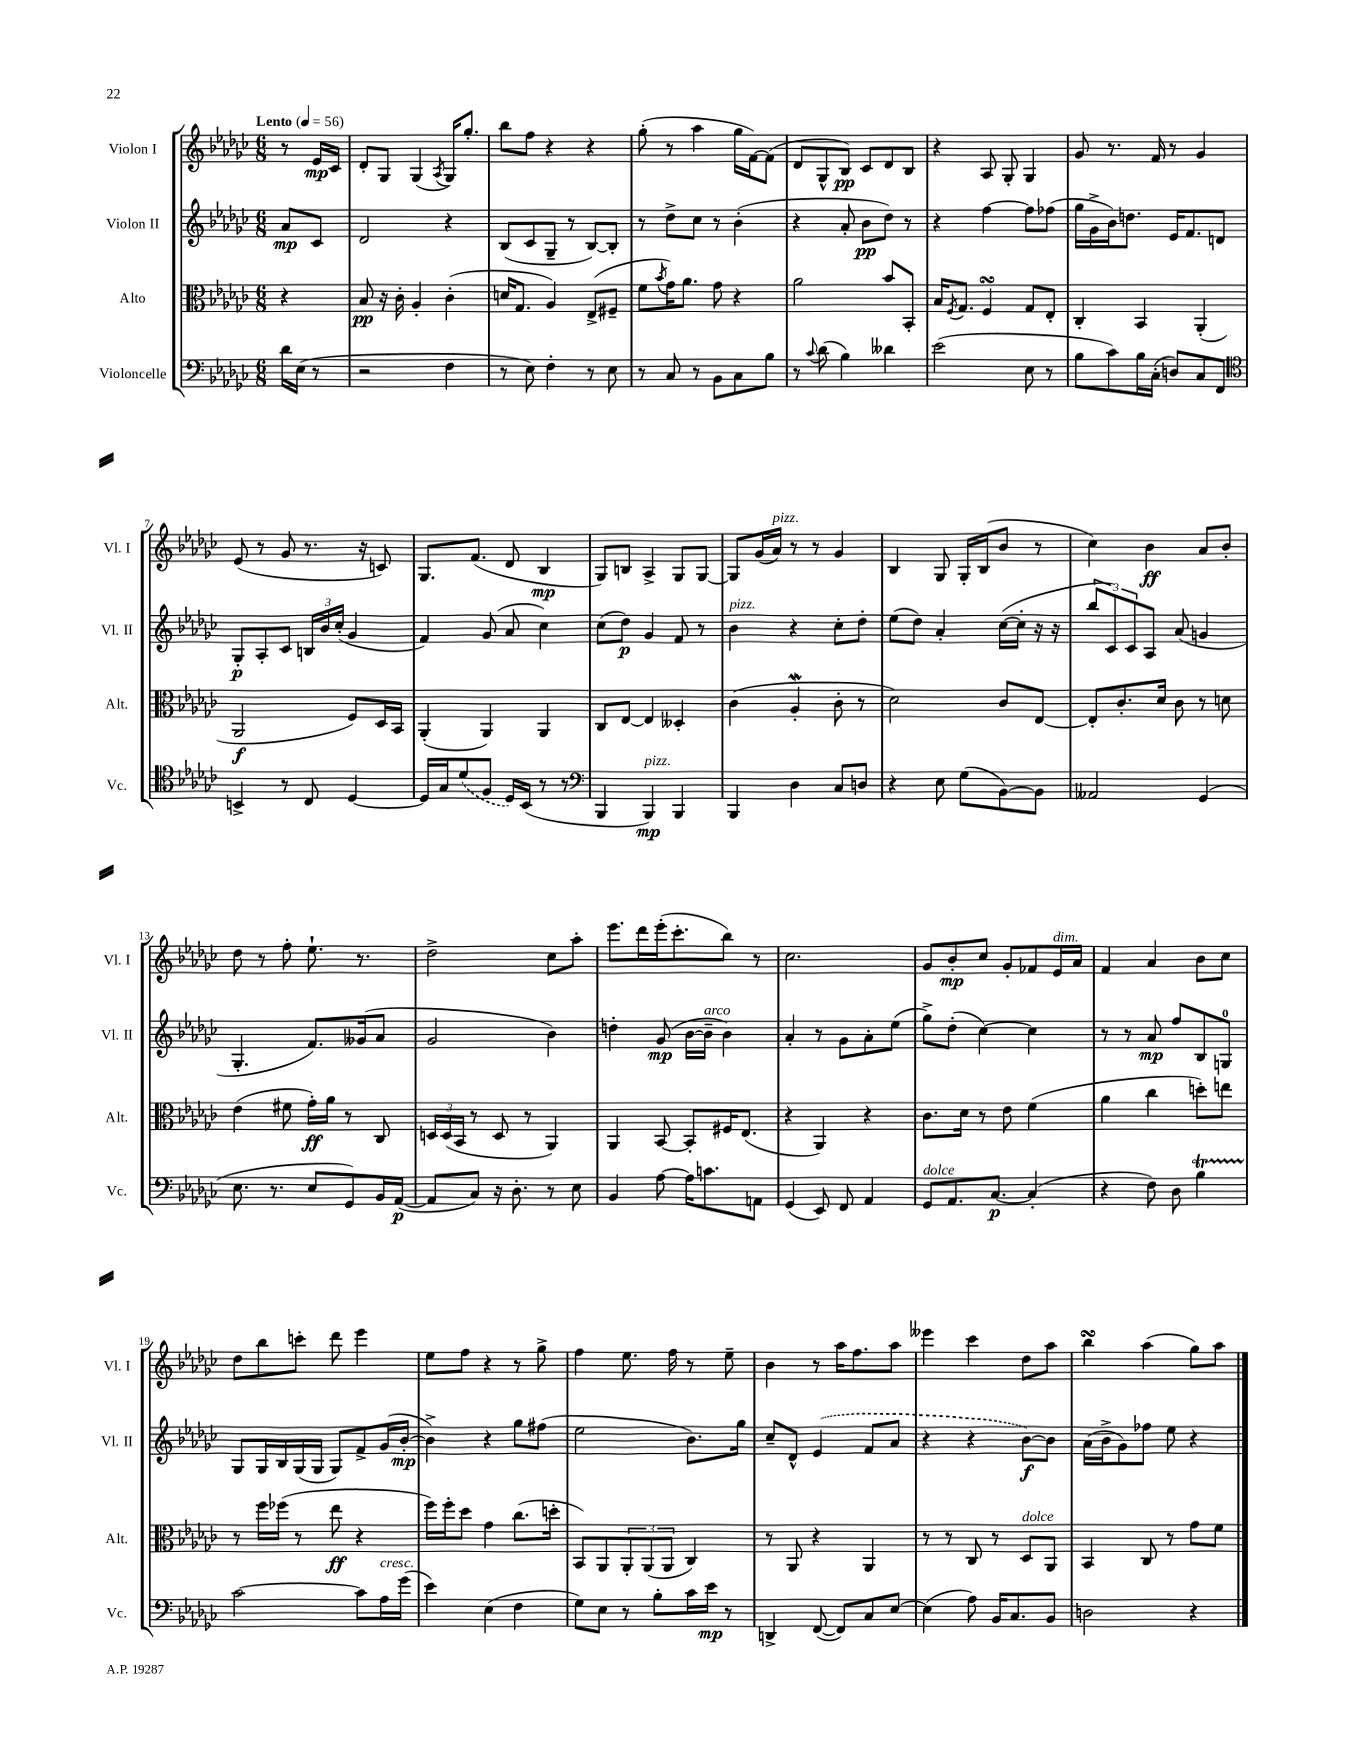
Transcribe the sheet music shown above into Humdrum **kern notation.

**kern	**dynam	**kern	**dynam	**kern	**dynam	**kern	**dynam
*part4	*part4	*part3	*part3	*part2	*part2	*part1	*part1
*staff4	*staff4	*staff3	*staff3	*staff2	*staff2	*staff1	*staff1
*I"Violoncelle	*	*I"Alto	*	*I"Violon II	*	*I"Violon I	*
*I'Vc.	*	*I'Alt.	*	*I'Vl. II	*	*I'Vl. I	*
*clefF4	*	*clefC3	*	*clefG2	*	*clefG2	*
*k[b-e-a-d-g-c-]	*	*k[b-e-a-d-g-c-]	*	*k[b-e-a-d-g-c-]	*	*k[b-e-a-d-g-c-]	*
*M6/8	*	*M6/8	*	*M6/8	*	*M6/8	*
*MM56	*	*MM56	*	*MM56	*	*MM56	*
=	=	=	=	=	=	=	=
!	!	!	!	!	!	!LO:TX:a:B:t=Lento	!
16d-\LL	.	4r	.	8a-/L	mp	8r	.
(16E-\JJ	.	.	.	.	.	.	.
8r	.	.	.	8c-/J	.	16e-/LL	mp
.	.	.	.	.	.	16c-/JJ	.
=1	=1	=1	=1	=1	=1	=1	=1
2r	.	8B-/	pp	2d-/	.	8d-'/L	.
.	.	16r	.	.	.	8G-/J	.
.	.	16c-'\	.	.	.	.	.
.	.	4A-'/	.	.	.	(4G-/	.
.	.	.	.	.	.	8qA-/	.
4F\	.	(4c-'\	.	4r	.	16G-/KL)	.
.	.	.	.	.	.	8.gg-'/J	.
=2	=2	=2	=2	=2	=2	=2	=2
8r	.	16dn/KL	.	(8B-/L	.	8bb-\L	.
.	.	8.G-/J	.	.	.	.	.
8E-\)	.	.	.	8c-/	.	8ff\J	.
4F'\	.	4A-/)	.	8G-~/J	.	4r	.
.	.	.	.	8r	.	.	.
8r	.	(8E-^/L	.	[8B-/L)	.	4r	.
8E-\	.	8F#X~/J	.	8B-'/J]	.	.	.
=3	=3	=3	=3	=3	=3	=3	=3
8r	.	8f\L	.	8r	.	(8gg-'\	.
.	.	8qb-/	.	.	.	.	.
8C-/	.	16g-\K)	.	8dd-^\L	.	8r	.
.	.	8.a-\J	.	.	.	.	.
8r	.	.	.	8cc-\J	.	4aa-\	.
8BB-\L	.	8g-\	.	8r	.	.	.
8C-\	.	4r	.	(4b-'\	.	16gg-\LL	.
.	.	.	.	.	.	[16f\J)	.
8B-\J	.	.	.	.	.	(8f\J]	.
=4	=4	=4	=4	=4	=4	=4	=4
8r	.	2a-\	.	4r	.	8d-/L	.
8qqc-/	.	.	.	.	.	.	.
(8d-\	.	.	.	.	.	8G-^^/	.
4B-\)	.	.	.	8a-'/	.	8B-/J)	pp
.	.	.	.	8b-\L	pp	8c-/L	.
4d--X\	.	8b-/L	.	8dd-\J)	.	8d-/	.
.	.	8BB-'/J	.	8r	.	8B-/J	.
=5	=5	=5	=5	=5	=5	=5	=5
(2e-\	.	16B-/KL	.	4r	.	4r	.
.	.	8qF/	.	.	.	.	.
.	.	8.G-/J	.	.	.	.	.
.	.	4FsSsS/	.	[4ff\	.	8A-/	.
.	.	.	.	.	.	8G-'/	.
8E-\	.	8G-/L	.	8ff\L]	.	4G-/	.
8r	.	8E-'/J	.	(8ff-X\J	.	.	.
=6	=6	=6	=6	=6	=6	=6	=6
8B-\L	.	4C-'/	.	16gg-\LL	.	8g-/	.
.	.	.	.	16g-^\	.	.	.
8c-\)	.	.	.	16b-\J)	.	8.r	.
.	.	.	.	8.ddn\J	.	.	.
16B-\L	.	4BB-/	.	.	.	.	.
(16C-'\JJ	.	.	.	.	.	16f/	.
8Dn/L)	.	.	.	16e-/KL	.	8r	.
.	.	.	.	8.f/	.	.	.
8C-/	.	(4AA-'/	.	.	.	4g-/	.
8FF/J	.	.	.	8dn/J	.	.	.
!!LO:LB:g=z
=7	=7	=7	=7	=7	=7	=7	=7
*clefC4	*	*	*	*	*	*	*
4BBn^/	.	2AA-/	f	8G-'/L	p	(8e-/	.
.	.	.	.	8A-'/	.	8r	.
8r	.	.	.	8c-/J	.	8g-/	.
8C-/	.	.	.	24Bn/LL	.	8.r	.
.	.	.	.	24b-/	.	.	.
.	.	.	.	(24cc-'/JJ	.	.	.
[4D-/	.	8F/L)	.	4g-/	.	.	.
.	.	.	.	.	.	16r	.
.	.	16D-/L	.	.	.	8cn/)	.
.	.	16BB-/JJ	.	.	.	.	.
=8	=8	=8	=8	=8	=8	=8	=8
16D-/LL]	.	(4AA-'/	.	4f/)	.	8.G-/L	.
16G-/J	.	.	.	.	.	.	.
(8d-/	.	.	.	.	.	.	.
.	.	.	.	.	.	(8.f/J	.
8F/J	.	4AA-/)	.	(8g-/	.	.	.
16D-/LL)	.	.	.	8a-/	.	8d-/	.
(16BB-/JJ	.	.	.	.	.	.	.
8r	.	4AA-/	.	4cc-\)	.	4B-/	mp
8r	.	.	.	.	.	.	.
=9	=9	=9	=9	=9	=9	=9	=9
*clefF4	*	*	*	*	*	*	*
4BBB-/	.	8C-/L	.	(8cc-\L	.	8G-/L)	.
.	.	[8E-/J	.	8dd-\J)	p	8Bn/J	.
!LO:TX:a:i:t=pizz.	!	!	!	!	!	!	!
4BBB-/)	mp	4E-/]	.	4g-/	.	4A-^/	.
4BBB-/	.	4D--X'/	.	8f/	.	8G-/L	.
.	.	.	.	8r	.	[8G-/J	.
=10	=10	=10	=10	=10	=10	=10	=10
!	!	!	!	!LO:TX:a:i:t=pizz.	!	!	!
4BBB-/	.	(4c-\	.	4b-\	.	8G-/L]	.
.	.	.	.	.	.	(16g-/L	.
!	!	!	!	!	!	!LO:TX:a:i:t=pizz.	!
.	.	.	.	.	.	16a-/JJ)	.
4D-\	.	4A-W'/	.	4r	.	8r	.
.	.	.	.	.	.	8r	.
8C-/L	.	8c-'\	.	8cc-'\L	.	4g-/	.
8Dn/J	.	8r	.	8dd-'\J	.	.	.
=11	=11	=11	=11	=11	=11	=11	=11
4r	.	2d-\)	.	(8ee-\L	.	4B-/	.
.	.	.	.	8dd-\J)	.	.	.
8E-\	.	.	.	4a-'/	.	8G-/	.
(8G-\L	.	.	.	.	.	16G-'/LL	.
.	.	.	.	.	.	(16B-/J	.
[8BB-\)	.	8c-/L	.	([16cc-\LL	.	8b-/J	.
.	.	.	.	16cc-'\JJ]	.	.	.
8BB-\J]	.	[8E-/J	.	16r	.	8r	.
.	.	.	.	16r	.	.	.
=12	=12	=12	=12	=12	=12	=12	=12
2AA--X/	.	8E-'/L]	.	12bb-/L	.	4cc-\)	.
.	.	.	.	12c-/)	.	.	.
.	.	8.c-'/	.	.	.	.	.
.	.	.	.	12c-/	.	.	.
.	.	.	.	8A-/J	.	4b-\	ff
.	.	16d-/Jk	.	.	.	.	.
.	.	8c-\	.	(8a-/	.	.	.
(4GG-/	.	8r	.	4gn/	.	8a-/L	.
.	.	8dn\	.	.	.	8b-'/J	.
!!LO:LB:g=z
=13	=13	=13	=13	=13	=13	=13	=13
8.E-\	.	(4e-\	.	4.G-'/	.	8dd-\	.
.	.	.	.	.	.	8r	.
8.r	.	.	.	.	.	.	.
.	.	8f#X\	.	.	.	8ff'\	.
8E-/L	.	16g-'\LL)	ff	8.f/L)	.	8.ee-`\	.
.	.	16a-\JJ	.	.	.	.	.
8GG-/)	.	8r	.	.	.	.	.
.	.	.	.	(16g--X/k	.	8.r	.
16BB-/L	.	8C-/	.	8a-/J	.	.	.
([16AA-/JJ	p	.	.	.	.	.	.
=14	=14	=14	=14	=14	=14	=14	=14
8AA-/L]	.	24Dn/LL	.	2g-/	.	2dd-^\	.
.	.	(24D/	.	.	.	.	.
.	.	24BB-/JJ	.	.	.	.	.
8C-/J)	.	8r	.	.	.	.	.
16r	.	8D/	.	.	.	.	.
8.D-'\	.	.	.	.	.	.	.
.	.	8r	.	.	.	.	.
8r	.	4AA-/)	.	4b-\)	.	8cc-\L	.
8E-\	.	.	.	.	.	8aa-'\J	.
=15	=15	=15	=15	=15	=15	=15	=15
4BB-/	.	4AA-/	.	4ddn'\	.	8.eee-\L	.
.	.	.	.	.	.	16ddd-\L	.
[8A-\	.	[8BB-/	.	(8g-/	mp	(16eee-'\J	.
.	.	.	.	.	.	8.ccc-'\	.
16A-\KL]	.	8BB-'/L]	.	[16b-\LL	.	.	.
!	!	!	!	!LO:TX:a:i:t=arco	!	!	!
8.cn\	.	.	.	16b-~\JJ]	.	.	.
.	.	16F#X/K	.	4b-\)	.	8bb-\J)	.
.	.	(8.E-/J	.	.	.	.	.
8AAn\J	.	.	.	.	.	8r	.
=16	=16	=16	=16	=16	=16	=16	=16
(4GG-/	.	4r	.	4a-'/	.	2.cc-\	.
8EE-/)	.	4AA-/)	.	8r	.	.	.
8FF/	.	.	.	8g-\L	.	.	.
4AA-/	.	4r	.	8a-'\	.	.	.
.	.	.	.	(8ee-\J	.	.	.
=17	=17	=17	=17	=17	=17	=17	=17
!LO:TX:a:i:t=dolce	!	!	!	!	!	!	!
8GG-/L	.	8.c-\L	.	8gg-^\L)	.	8g-/L	.
8.AA-/	.	.	.	(8dd-'\J	.	8b-'/	mp
.	.	16d-\Jk	.	.	.	.	.
.	.	8r	.	[4cc-\)	.	8cc-/J	.
[8.C-/J	p	.	.	.	.	.	.
.	.	8e-\	.	.	.	8g-'/L	.
(4C-'/]	.	(4f\	.	4cc-\]	.	8f-X/	.
!	!	!	!	!	!	!LO:TX:a:i:t=dim.	!
.	.	.	.	.	.	16e-/L	.
.	.	.	.	.	.	16a-/JJ	.
=18	=18	=18	=18	=18	=18	=18	=18
4r	.	4a-\	.	8r	.	4f/	.
.	.	.	.	8r	.	.	.
8F\)	.	4cc-\	.	8a-/	mp	4a-/	.
8D-\	.	.	.	8ff/L	.	.	.
4B-t\	.	8ddn'\L)	.	8B-/	.	8b-\L	.
.	.	8een\J	.	8Gn/J	.	8cc-\J	.
!!LO:LB:g=z
=19	=19	=19	=19	=19	=19	=19	=19
[2c-\	.	8r	.	8G-/L	.	8dd-\L	.
.	.	16ff\LL	.	16G-/L	.	8bb-\	.
.	.	(16ff-X\JJ	.	16B-/	.	.	.
.	.	8r	.	(16G-/	.	8cccn'\J	.
.	.	.	.	16G-/JJ	.	.	.
.	.	8ee-\	ff	8G-/L)	.	8ddd-\	.
8c-\L]	.	4r	.	8f^/	.	4eee-\	.
!LO:TX:a:i:t=cresc.	!	!	!	!	!	!	!
16A-\L	.	.	.	(16g-/L	.	.	.
(16g-\JJ	.	.	.	[16b-'/JJ	mp	.	.
=20	=20	=20	=20	=20	=20	=20	=20
4e-\)	.	16ff\LL)	.	4b-^\])	.	8ee-\L	.
.	.	16ff'\J	.	.	.	.	.
.	.	8dd-\J	.	.	.	8ff\J	.
(4E-\	.	4g-\	.	4r	.	4r	.
4F\	.	(8.cc-\L	.	8gg-\L	.	8r	.
.	.	.	.	(8ff#X\J	.	8gg-^\	.
.	.	16ddn'\Jk	.	.	.	.	.
=21	=21	=21	=21	=21	=21	=21	=21
8G-\L)	.	8BB-/L)	.	2ee-\	.	4ff\	.
8E-\J	.	8AA-/	.	.	.	.	.
8r	.	12AA-'/	.	.	.	8.ee-\	.
.	.	(12AA-/	.	.	.	.	.
8B-'\L	.	.	.	.	.	.	.
.	.	12AA-/J	.	.	.	.	.
.	.	.	.	.	.	16ff\	.
16c-\L	.	4C-/)	.	8.b-\L)	.	8r	.
16e-\JJ	mp	.	.	.	.	.	.
8r	.	.	.	.	.	8ee-~\	.
.	.	.	.	16gg-\Jk	.	.	.
=22	=22	=22	=22	=22	=22	=22	=22
4DDn^/	.	8r	.	8cc-~/L	.	4b-\	.
.	.	8AA-/	.	8d-^^/J	.	.	.
([8FF/	.	4r	.	(4e-/	.	8r	.
8FF/L])	.	.	.	.	.	16aa-\KL	.
.	.	.	.	.	.	8.ff\	.
8C-/	.	4AA-/	.	8f/L	.	.	.
[8E-/J	.	.	.	8a-/J	.	8aa-\J	.
=23	=23	=23	=23	=23	=23	=23	=23
(4E-\]	.	8r	.	4r	.	4eee--X\	.
.	.	8r	.	.	.	.	.
8A-\)	.	8C-/	.	4r	.	4ccc-\	.
16BB-/KL	.	8r	.	.	.	.	.
8.C-/	.	.	.	.	.	.	.
!	!	!LO:TX:a:i:t=dolce	!	!	!	!	!
.	.	8D-/L	.	[8b-\L)	f	8dd-\L	.
8BB-/J	.	8AA-/J	.	8b-\J]	.	8aa-\J	.
=24	=24	=24	=24	=24	=24	=24	=24
2Dn\	.	4BB-/	.	(16a-\LL	.	4bb-sSsS\	.
.	.	.	.	16b-^\J	.	.	.
.	.	.	.	8g-\)	.	.	.
.	.	8C-/	.	8ff-X\J	.	(4aa-\	.
.	.	8r	.	8ee-\	.	.	.
4r	.	8g-\L	.	4r	.	8gg-\L)	.
.	.	8f\J	.	.	.	8aa-\J	.
==	==	==	==	==	==	==	==
*-	*-	*-	*-	*-	*-	*-	*-
